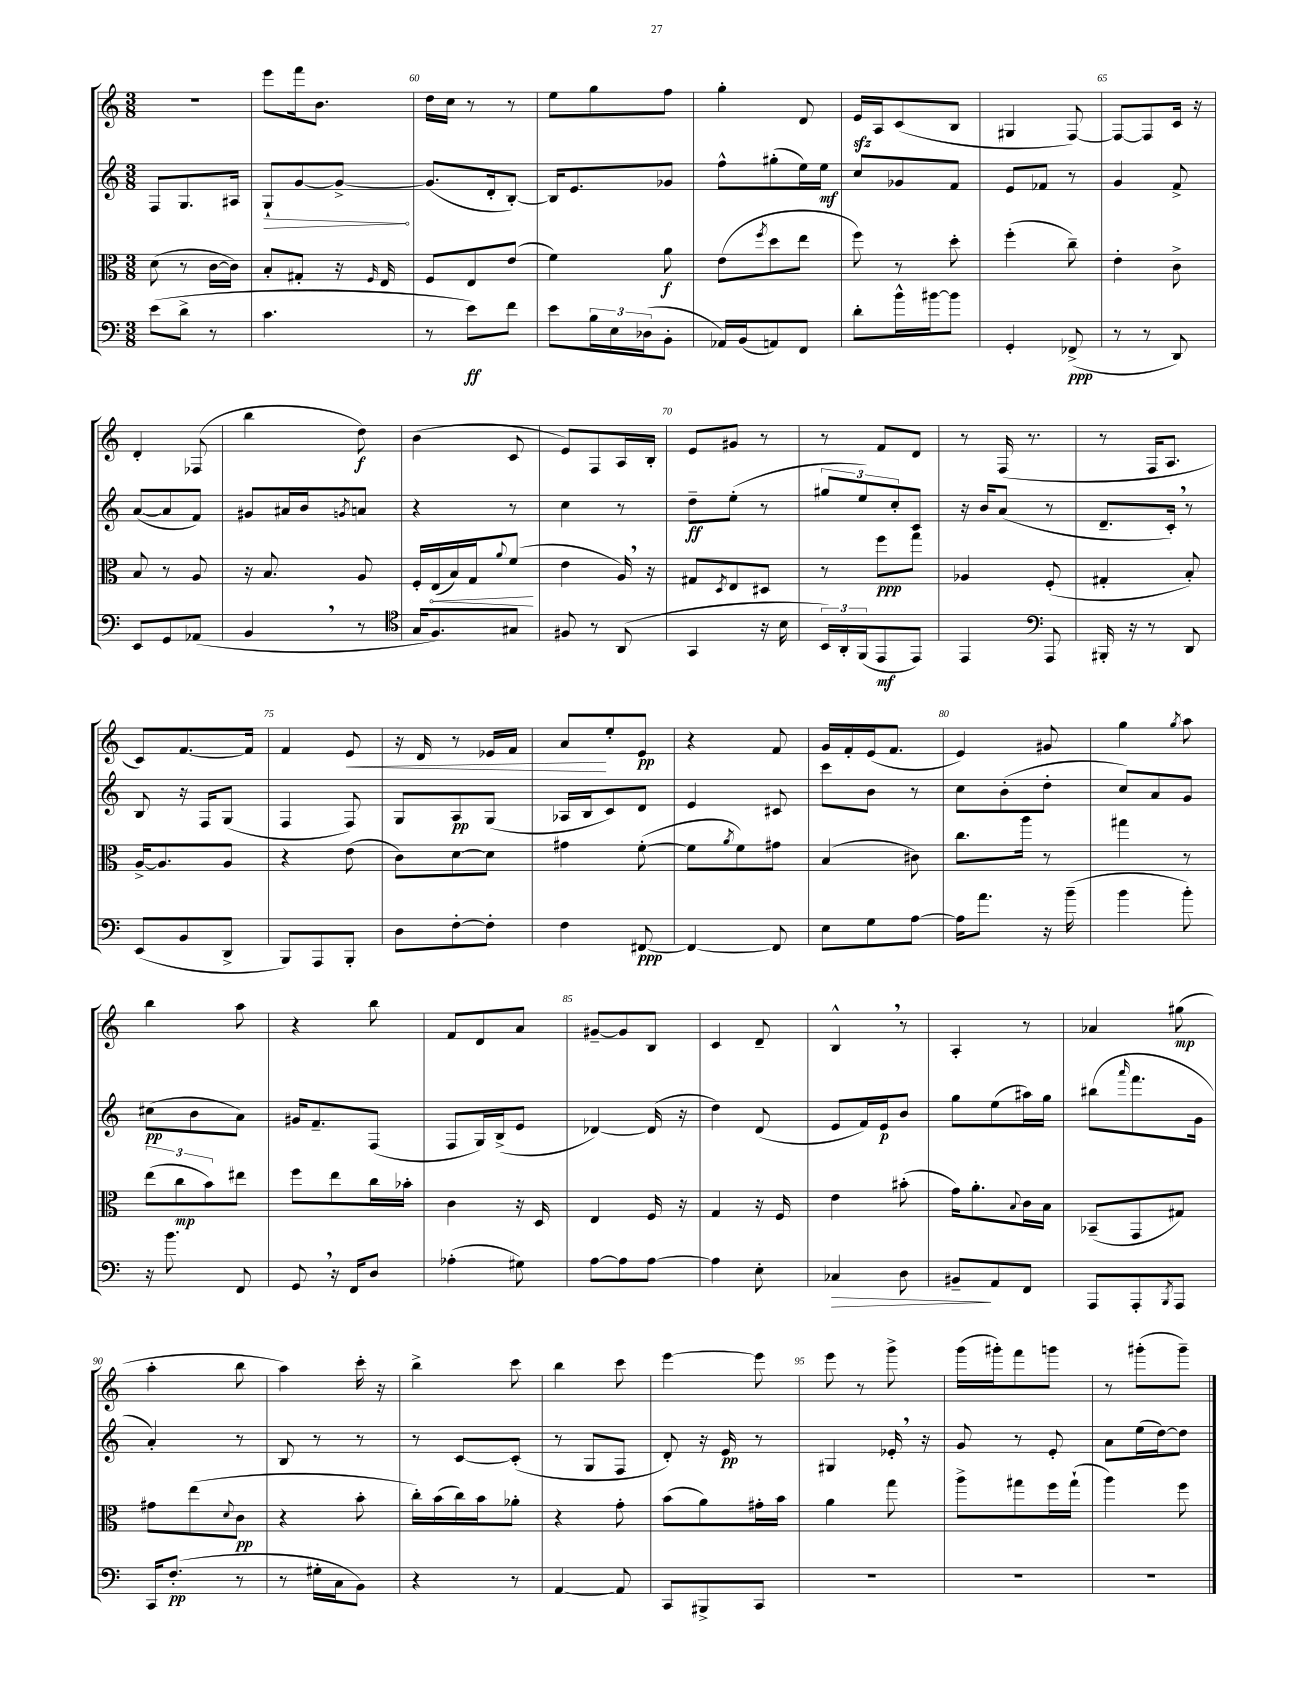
<<
\new StaffGroup <<
\new Staff = "s0" {
    \clef treble \key c \major \numericTimeSignature \time 3/8
    R4. |
    e'''8 f'''16 b'8. |
    d''16 c''16 r8 r8 |
    e''8 g''8 f''8 |
    g''4-. d'8 |
    e'16\sfz a16 c'8( b8 |
    gis4 f8~) |
    f8~ f8 c'16 r16 |
    d'4-. fes8( |
    b''4 d''8\f) |
    b'4( c'8 |
    e'8) f8 a16 b16-. |
    e'8 gis'8 r8 |
    r8 f'8 d'8 |
    r8 f16( r8. |
    r8 f16 a8. |
    c'8) f'8.~ f'16 |
    f'4 e'8\< |
    r16 d'16 r8 ees'16 f'16 |
    a'8\! e''8-. e'8\pp |
    r4 f'8 |
    g'16 f'16-. e'16( f'8. |
    e'4) gis'8 |
    g''4 \acciaccatura { g''8 } a''8 |
    b''4 a''8 |
    r4 b''8 |
    f'8 d'8 a'8 |
    gis'8~-- gis'8 b8 |
    c'4 d'8-- |
    b4-^ \breathe r8 |
    a4-. r8 |
    aes'4 gis''8\mp( |
    a''4-. b''8 |
    a''4) c'''16-. r16 |
    b''4-> c'''8 |
    b''4 c'''8 |
    e'''4~ e'''8 |
    e'''8 r8 g'''8-> |
    g'''16( gis'''16-.) f'''8 g'''8 |
    r8 gis'''8-.( gis'''8--) \bar "|." |
}
\new Staff = "s1" {
    \clef treble \key c \major \numericTimeSignature \time 3/8
    f8 g8. ais16 |
    \once \override Hairpin.circled-tip = ##t g8-!\> g'8~ g'8~->\! |
    g'8.( d'16-. b8~-.) |
    b16 e'8. ges'8 |
    f''8-^ gis''8-.( e''16) e''16\mf |
    c''8 ges'8 f'8 |
    e'8 fes'8 r8 |
    g'4 f'8-> |
    a'8~( a'8 f'8) |
    gis'8 ais'16 b'16 \acciaccatura { g'8 } a'8 |
    r4 r8 |
    c''4 r8 |
    d''8--\ff e''8-.( r8 |
    \tuplet 3/2 { gis''8 e''8) c''8-. } c'8 |
    r16 b'16 a'8( r8 |
    d'8.-- c'16-.) \breathe r8 |
    b8 r16 f16 g8( |
    f4 f8) |
    g8 a8\pp g8( |
    aes16 b16 c'8) d'8 |
    e'4 cis'8 |
    c'''8 b'8 r8 |
    c''8 b'8-.( d''8-. |
    c''8) a'8 g'8 |
    cis''8\pp( b'8 a'8) |
    gis'16 f'8.-- f8( |
    f8 g16) b16->( e'8 |
    des'4~) des'16( r16 |
    d''4) d'8( |
    e'8 f'16) e'16\p b'8 |
    g''8 e''8( ais''16) g''16 |
    bis''8( \grace { a'''16 } f'''8. g'16 |
    a'4-.) r8 |
    b8 r8 r8 |
    r8 c'8~ c'8-.( |
    r8 g8 f8 |
    d'8-.) r16 e'16\pp r8 |
    gis4 ees'16-. \breathe r16 |
    g'8 r8 e'8-. |
    a'8 e''16( d''16~) d''8 \bar "|." |
}
\new Staff = "s2" {
    \clef alto \key c \major \numericTimeSignature \time 3/8
    d'8( r8 c'16~ c'16) |
    b8-. gis8-. r16 \grace { f16 } e16 |
    f8 e8 e'8( |
    f'4) a'8\f |
    e'8( \acciaccatura { f''8 } d''8 e''8 |
    f''8) r8 d''8-. |
    f''4-.( c''8--) |
    e'4-. c'8-> |
    b8 r8 a8 |
    r16 b8. a8 |
    f16-. \once \override Hairpin.circled-tip = ##t e16\<( b16) g16 \appoggiatura { a'8 } f'8\!( |
    e'4 a16) \breathe r16 |
    gis8 \acciaccatura { d8 } e8 dis8 |
    r8 f''8\ppp g''8 |
    aes4 f8-.( |
    gis4-. b8-.) |
    a16~-> a8. a8 |
    r4 e'8( |
    c'8) d'8~ d'8 |
    gis'4 f'8~-.( |
    f'8 \acciaccatura { a'8 } f'8) gis'8 |
    b4( cis'8) |
    c''8. a''16 r8 |
    gis''4 r8 |
    \tuplet 3/2 { e''8( c''8\mp b'8) } eis''8 |
    f''8 e''8 c''16 bes'16-. |
    c'4 r16 d16 |
    e4 f16 r16 |
    g4 r16 f16 |
    e'4 bis'8-.( |
    g'16) a'8.-. \appoggiatura { b8 } c'16 b16 |
    bes,8--( g,8 gis8) |
    gis'8 e''8( \appoggiatura { d'8 } c'8\pp |
    r4 b'8-. |
    c''16-.) b'16( c''16) b'16 aes'8-. |
    r4 g'8-. |
    b'8( a'8) gis'16-. b'16 |
    a'4 g''8 |
    a''8-> gis''8 f''16 gis''16-!( |
    a''4) f''8 \bar "|." |
}
\new Staff = "s3" {
    \clef bass \key c \major \numericTimeSignature \time 3/8
    e'8( d'8-> r8 |
    c'4. |
    r8 e'8\ff) f'8 |
    e'8 \tuplet 3/2 { b16 e16 des16( } b,8-. |
    aes,16) b,16( a,8) f,8 |
    d'8-. b'16-^ bis'16~ bis'8 |
    g,4-. fes,8->\ppp( |
    r8 r8 d,8) |
    e,8 g,8 aes,8( |
    b,4 \breathe r8 |
    \clef tenor g16 f8.) gis8 |
    fis8 r8 a,8( |
    g,4 r16 b16 |
    \tuplet 3/2 { b,16) a,16-. f,16( } e,8\mf e,8) |
    e,4 \clef bass a,,8 |
    bis,,16-. r16 r8 d,8 |
    e,8( b,8 d,8-> |
    b,,8) a,,8 b,,8-. |
    d8 f8~-. f8-. |
    f4 fis,8~\ppp |
    fis,4~ fis,8 |
    e8 g8 a8~ |
    a16 a'8. r16 b'16--( |
    b'4 b'8-.) |
    r16 b'8. f,8 |
    g,8 \breathe r16 f,16 d8 |
    aes4-.( gis8) |
    a8~ a8 a8~ |
    a4 e8-. |
    ces4\> d8 |
    bis,8--\! a,8 f,8 |
    a,,8 a,,8-. \acciaccatura { b,,8 } a,,8 |
    c,16 f8.-.\pp( r8 |
    r8 gis16-. c16 b,8) |
    r4 r8 |
    a,4~ a,8 |
    c,8 bis,,8-> c,8 |
    R4. |
    R4. |
    R4. \bar "|." |
}
>>
>>
\layout { \context { \Score currentBarNumber = #58 \override BarNumber.break-visibility = ##(#f #t #t) barNumberVisibility = #(every-nth-bar-number-visible 5) } }
